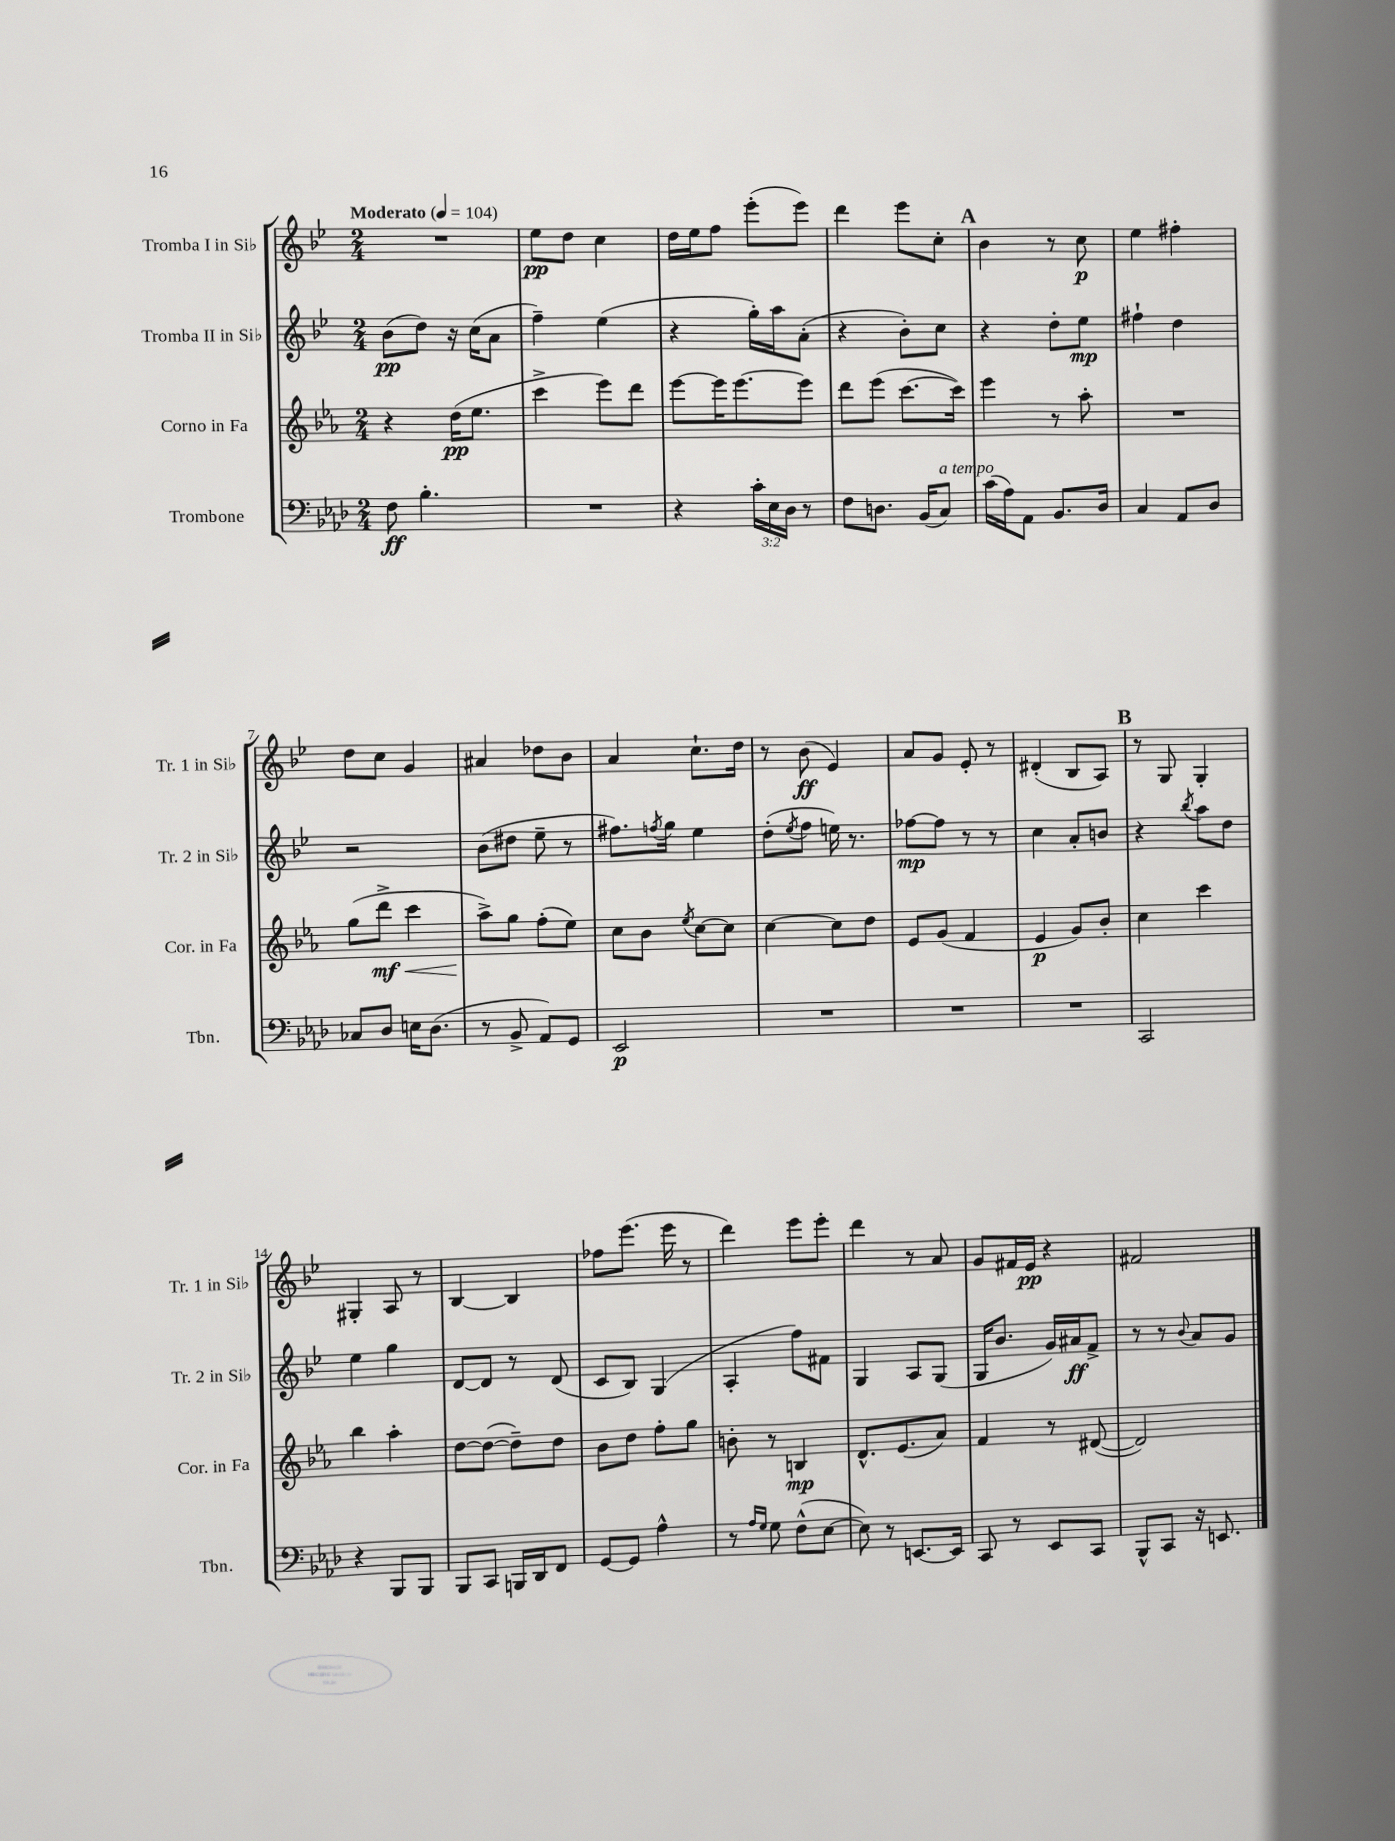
<<
\new StaffGroup <<
\new Staff = "s0" \with { instrumentName = "Tromba I in Sib" shortInstrumentName = "Tr. 1 in Sib" } {
    \clef treble \key bes \major \numericTimeSignature \time 2/4 \tempo "Moderato" 4 = 104
    R2 |
    ees''8\pp d''8 c''4 |
    d''16 ees''16 f''8 ees'''8-.( ees'''8) |
    d'''4 ees'''8 c''8-. |
    \mark \markup { \bold "A" } bes'4 r8 c''8\p |
    ees''4 fis''4-. |
    d''8 c''8 g'4 |
    ais'4 des''8 bes'8 |
    a'4 c''8.-! d''16 |
    r8 bes'8\ff( ees'4) |
    a'8 g'8 ees'8-. r8 |
    dis'4-.( bes8 a8) |
    \mark \markup { \bold "B" } r8 g8 g4-. |
    gis4-. a8 r8 |
    bes4~ bes4 |
    fes''8 ees'''8.( ees'''16 r8 |
    d'''4) ees'''8 ees'''8-. |
    d'''4 r8 a'8 |
    g'8 fis'16 ees'16\pp r4 |
    fis'2 \bar "|." |
}
\new Staff = "s1" \with { instrumentName = "Tromba II in Sib" shortInstrumentName = "Tr. 2 in Sib" } {
    \clef treble \key bes \major \numericTimeSignature \time 2/4
    bes'8\pp( d''8) r16 c''16( a'8 |
    f''4--) ees''4( |
    r4 g''16-.) a''16 a'8-.( |
    r4 bes'8-.) c''8 |
    \mark \markup { \bold "A" } r4 d''8-. ees''8\mp |
    fis''4-! d''4 |
    r2 |
    bes'8( dis''8 ees''8-- r8 |
    fis''8.) \acciaccatura { f''8 } g''16 ees''4 |
    d''8-.( \acciaccatura { ees''8 } f''8 e''16) r8. |
    fes''8~\mp fes''8 r8 r8 |
    c''4 a'8-. b'8 |
    \mark \markup { \bold "B" } r4 \acciaccatura { bes''8 } a''8 d''8 |
    ees''4 g''4 |
    d'8~ d'8 r8 d'8( |
    c'8 bes8) g4( |
    a4-. f''8) fis'8 |
    g4 a8 g8( |
    g16 bes'8. g'16) ais'16\ff f'8-> |
    r8 r8 \appoggiatura { bes'8 } a'8 g'8 \bar "|." |
}
\new Staff = "s2" \with { instrumentName = "Corno in Fa" shortInstrumentName = "Cor. in Fa" } {
    \clef treble \key ees \major \numericTimeSignature \time 2/4
    r4 d''16\pp( ees''8. |
    c'''4-> ees'''8) d'''8 |
    ees'''8~ ees'''16 ees'''8.~ ees'''8 |
    d'''8 ees'''8( c'''8.~ c'''16) |
    \mark \markup { \bold "A" } ees'''4 r8 aes''8-. |
    R2 |
    g''8( d'''8->\mf\< c'''4 |
    aes''8->\!) g''8 f''8-.( ees''8) |
    c''8 bes'8 \acciaccatura { ees''8 } c''8~ c''8 |
    c''4~ c''8 d''8 |
    ees'8 g'8( f'4 |
    ees'4\p g'8) bes'8-. |
    \mark \markup { \bold "B" } c''4 c'''4 |
    bes''4 aes''4-. |
    d''8~ d''8~( d''8--) d''8 |
    bes'8 d''8 f''8-. g''8 |
    b'8-. r8 b4\mp |
    d'8.-^ ees'8.( aes'8) |
    f'4 r8 dis'8~( |
    dis'2) \bar "|." |
}
\new Staff = "s3" \with { instrumentName = "Trombone" shortInstrumentName = "Tbn." } {
    \clef bass \key aes \major \numericTimeSignature \time 2/4 \override Staff.TupletNumber.text = #tuplet-number::calc-fraction-text
    f8\ff bes4.-. |
    R2 |
    r4 \tuplet 3/2 { c'16-. ees16 des16 } r8 |
    f8 d8. bes,16( c8^\markup { \italic "a tempo" }) |
    \mark \markup { \bold "A" } c'16( aes16) aes,8 bes,8. des16 |
    c4 aes,8 des8 |
    ces8 des8 e16 des8.( |
    r8 bes,8-> aes,8) g,8 |
    ees,2\p |
    R2 |
    R2 |
    R2 |
    \mark \markup { \bold "B" } c,2 |
    r4 bes,,8 bes,,8 |
    bes,,8 c,8 b,,16 des,16 f,8 |
    g,8~ g,8 aes4-^ |
    r8 \grace { aes16 g16 } g8 f8-^( ees8~ |
    ees8) r8 e,8.~ e,16 |
    c,8 r8 ees,8 c,8 |
    bes,,8-^ c,8 r16 e,8. \bar "|." |
}
>>
>>
